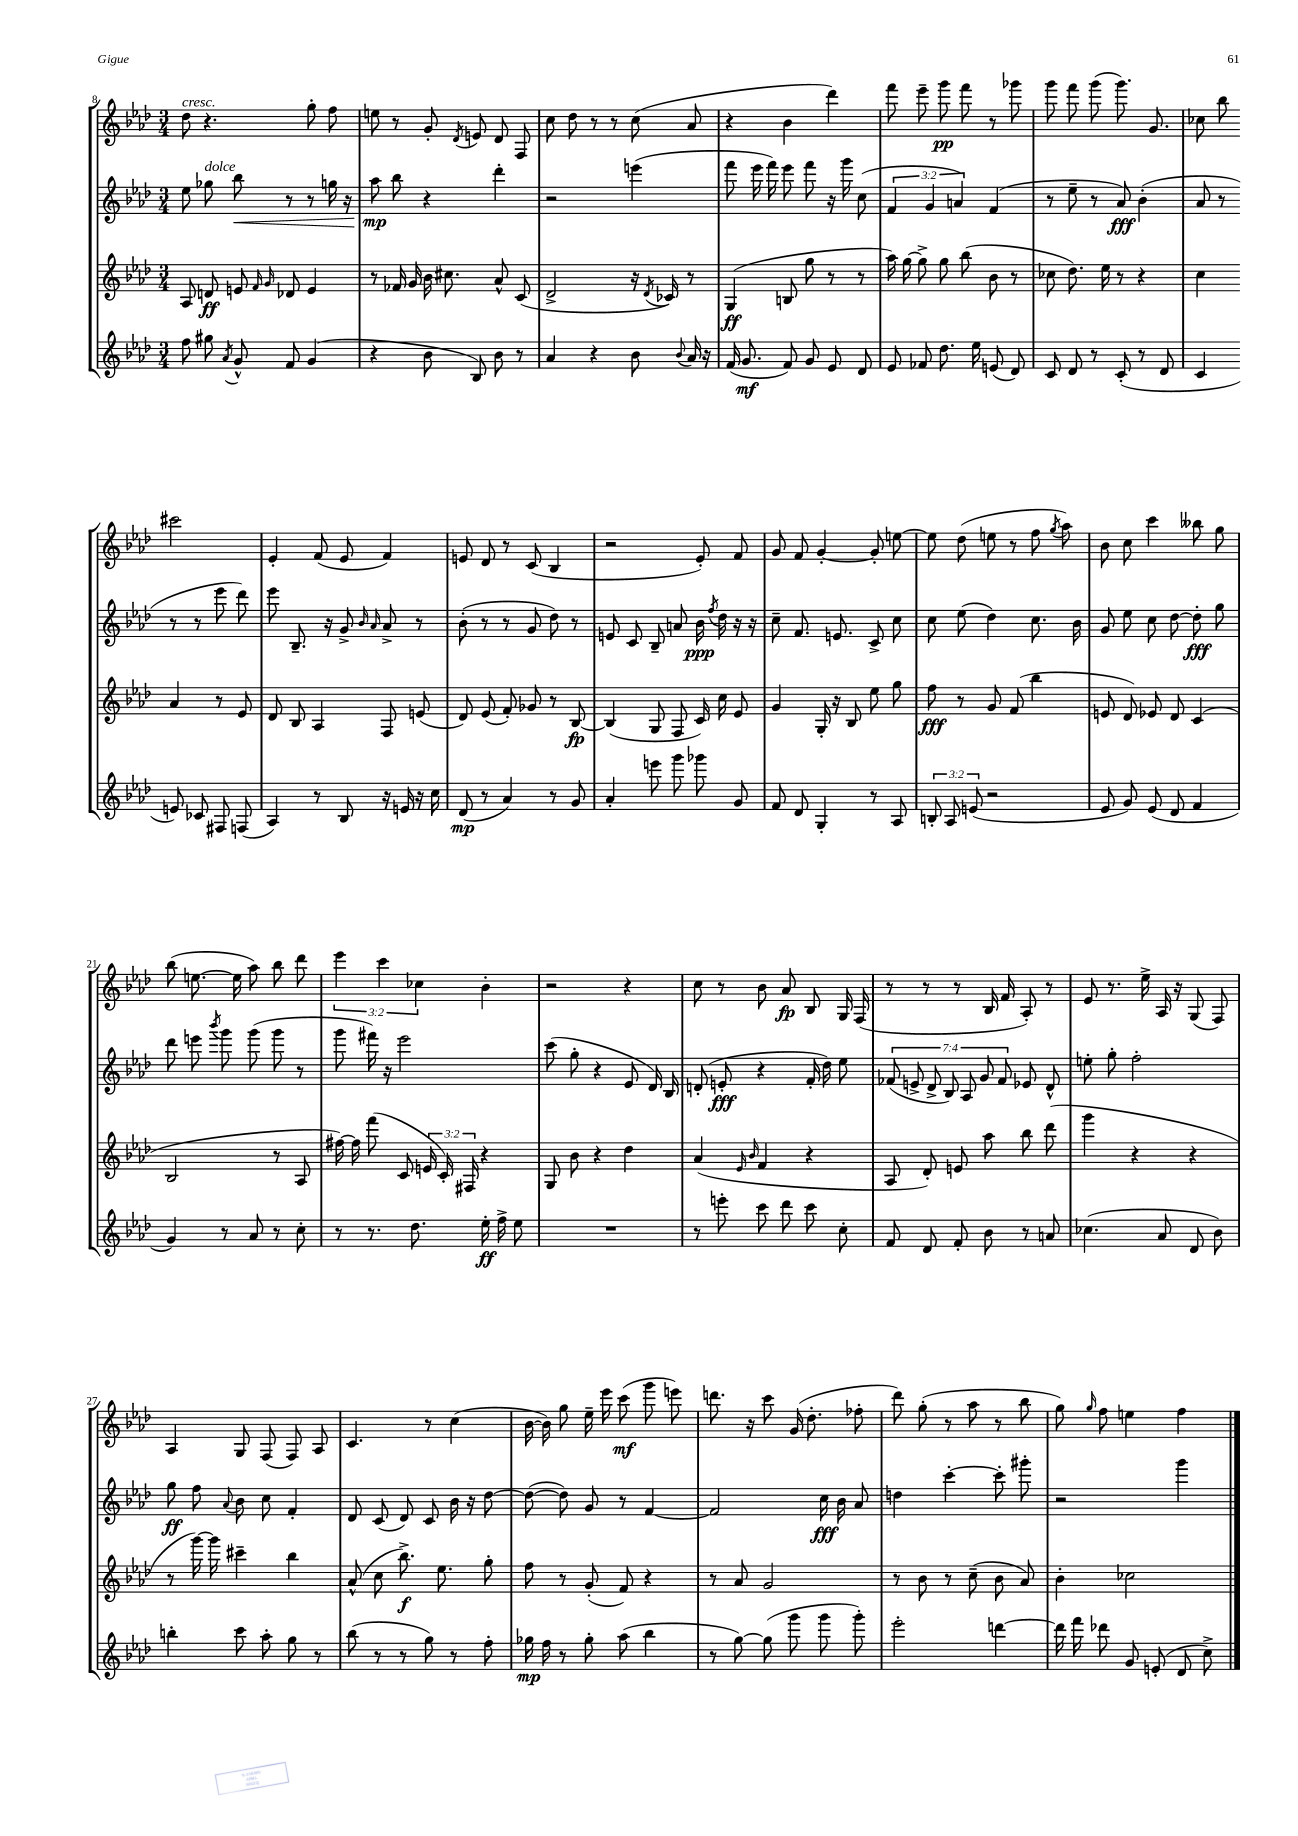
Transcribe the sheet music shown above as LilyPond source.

<<
\new StaffGroup <<
\new Staff = "s0" {
    \clef treble \key aes \major \numericTimeSignature \time 3/4 \override Staff.TupletNumber.text = #tuplet-number::calc-fraction-text
    \autoBeamOff des''8^\markup { \italic "cresc." } r4. g''8-. f''8 |
    e''8 r8 g'8-. \acciaccatura { des'8 } e'8 des'8 f8 |
    c''8 des''8 r8 r8 c''8( aes'8 |
    r4 bes'4 des'''4) |
    f'''8 ees'''8-- g'''8\pp f'''8 r8 ges'''8 |
    g'''8 f'''8 g'''8( g'''8.) g'8. |
    ces''8 bes''8 cis'''2 |
    ees'4-. f'8( ees'8 f'4) |
    e'8 des'8 r8 c'8( bes4 |
    r2 ees'8-.) f'8 |
    g'8 f'8 g'4~-. g'8-. e''8~ |
    e''8 des''8( e''8 r8 f''8 \acciaccatura { g''8 } aes''8) |
    bes'8 c''8 c'''4 beses''8 g''8 |
    bes''8( e''8.~ e''16 aes''8) bes''8 des'''8 |
    \tuplet 3/2 { ees'''4 c'''4 ces''4 } bes'4-. |
    r2 r4 |
    c''8 r8 bes'8 aes'8\fp bes8 g16 f16( |
    r8 r8 r8 bes16 f'16 aes8-.) r8 |
    ees'8 r8. ees''16-> aes16 r16 g8( f8) |
    aes4 g8 f8( f8) aes8 |
    c'4. r8 c''4( |
    bes'16~ bes'16) g''8 ees''16-- ees'''16 c'''8\mf( g'''8 e'''8) |
    d'''8. r16 c'''8 g'16( des''8.-. fes''8-. |
    des'''8) g''8-.( r8 aes''8 r8 bes''8 |
    g''8) \grace { g''16 } f''8 e''4 f''4 \bar "|." |
}
\new Staff = "s1" {
    \clef treble \key aes \major \numericTimeSignature \time 3/4 \override Staff.TupletNumber.text = #tuplet-number::calc-fraction-text
    \autoBeamOff ees''8 ges''8^\markup { \italic "dolce" } bes''8\< r8 r8 g''16 r16 |
    aes''8\mp\! bes''8 r4 des'''4-. |
    r2 e'''4( |
    f'''8 ees'''16 f'''16) ees'''8 f'''8 r16 g'''16 c''8( |
    \tuplet 3/2 { f'4 g'4 a'4) } f'4( |
    r8 ees''8-- r8 aes'8\fff) bes'4-.( |
    aes'8 r8 r8 r8 ees'''8 des'''8) |
    ees'''8 bes8.-- r16 g'8-> \grace { bes'16 aes'16 } aes'8-> r8 |
    bes'8-.( r8 r8 g'8 des''8) r8 |
    e'8 c'8 bes8-- a'8 bes'16\ppp \acciaccatura { f''8 } des''16 r16 r16 |
    c''8-- f'8. e'8. c'8-> c''8 |
    c''8 ees''8( des''4) c''8. bes'16 |
    g'8 ees''8 c''8 des''8~ des''8-.\fff g''8 |
    des'''8 e'''8 \acciaccatura { bes'''8 } g'''8 g'''8( g'''8 r8 |
    g'''8 fis'''16) r16 ees'''2 |
    c'''8( g''8-. r4 ees'8 des'16) bes16 |
    d'8-.( e'8-.\fff r4 f'16-. des''16) ees''8 |
    \tuplet 7/4 { fes'8( e'8-> des'8-> bes8) aes8 g'8 fes'8 } ees'8 des'8-^ |
    e''8-. g''8-. f''2-. |
    g''8\ff f''8 \appoggiatura { aes'8 } bes'8 c''8 f'4-. |
    des'8 c'8( des'8) c'8 bes'16 r16 des''8~ |
    des''8~( des''8) g'8 r8 f'4~ |
    f'2 c''16\fff bes'16 aes'8 |
    d''4 c'''4~-. c'''8-. gis'''8-. |
    r2 g'''4 \bar "|." |
}
\new Staff = "s2" {
    \clef treble \key aes \major \numericTimeSignature \time 3/4 \override Staff.TupletNumber.text = #tuplet-number::calc-fraction-text
    \autoBeamOff aes8 d'8\ff e'8 \grace { f'16 g'16 } des'8 e'4 |
    r8 fes'16 g'16 bes'16 cis''8. aes'8-^ c'8( |
    des'2-> r16 \acciaccatura { des'8 } ces'16) r8 |
    g4\ff( b8 g''8 r8 r8 |
    aes''16) g''16~ g''8-> g''8 bes''8( bes'8 r8 |
    ces''8 des''8.) ees''16 r8 r4 |
    c''4 aes'4 r8 ees'8 |
    des'8 bes8 aes4 f8 e'8( |
    des'8) ees'8( f'8-.) ges'8 r8 bes8~\fp |
    bes4( g8 f8 c'16) c''16 ees'8 |
    g'4 g16-. r16 bes8 ees''8 g''8 |
    f''8\fff r8 g'8 f'8( bes''4 |
    e'8 des'8) ees'8 des'8 c'4( |
    bes2 r8 aes8 |
    fis''16~) fis''16 f'''8( c'8 \tuplet 3/2 { e'16 c'16-.) fis16 } r4 |
    g8 bes'8 r4 des''4 |
    aes'4( \grace { ees'16 bes'16 } f'4 r4 |
    aes8 des'8-.) e'8 aes''8 bes''8 des'''8( |
    g'''4 r4 r4 |
    r8 g'''16~) g'''16 cis'''4-- bes''4 |
    aes'8-^( c''8 bes''8.->\f) ees''8. g''8-. |
    f''8 r8 g'8-.( f'8) r4 |
    r8 aes'8 g'2 |
    r8 bes'8 r8 c''8--( bes'8 aes'8) |
    bes'4-. ces''2 \bar "|." |
}
\new Staff = "s3" {
    \clef treble \key aes \major \numericTimeSignature \time 3/4 \override Staff.TupletNumber.text = #tuplet-number::calc-fraction-text
    \autoBeamOff f''8 gis''8 \acciaccatura { aes'8 } g'8-^ f'8 g'4( |
    r4 bes'8 bes8) bes'8 r8 |
    aes'4 r4 bes'8 \appoggiatura { bes'8 } aes'16 r16 |
    f'16( g'8.\mf f'8) g'8 ees'8 des'8 |
    ees'8 fes'8 des''8. ees''16 e'8( des'8) |
    c'8 des'8 r8 c'8-.( r8 des'8 |
    c'4 e'8) ces'8 fis8 f8( |
    aes4) r8 bes8 r16 e'16 r16 c''16 |
    des'8\mp( r8 aes'4) r8 g'8 |
    aes'4-. e'''8 g'''8 ges'''8 g'8 |
    f'8 des'8 g4-. r8 aes8 |
    \tuplet 3/2 { b8-. aes8 e'8( } r2 |
    ees'8 g'8) ees'8( des'8 f'4 |
    g'4) r8 aes'8 r8 c''8-. |
    r8 r8. des''8. ees''16-.\ff f''16-> ees''8 |
    R2. |
    r8 e'''8-. c'''8 des'''8 c'''8 c''8-. |
    f'8 des'8 f'8-. bes'8 r8 a'8 |
    ces''4.( aes'8 des'8 bes'8) |
    b''4-. c'''8 aes''8-. g''8 r8 |
    bes''8( r8 r8 g''8) r8 f''8-. |
    ges''16\mp f''16 r8 ges''8-. aes''8( bes''4 |
    r8 g''8~) g''8( g'''8 g'''8 g'''8-.) |
    ees'''2-. d'''4~ |
    d'''16 f'''16 des'''8 g'8 e'8-.( des'8 c''8->) \bar "|." |
}
>>
>>
\layout { \context { \Score currentBarNumber = #8 } }
